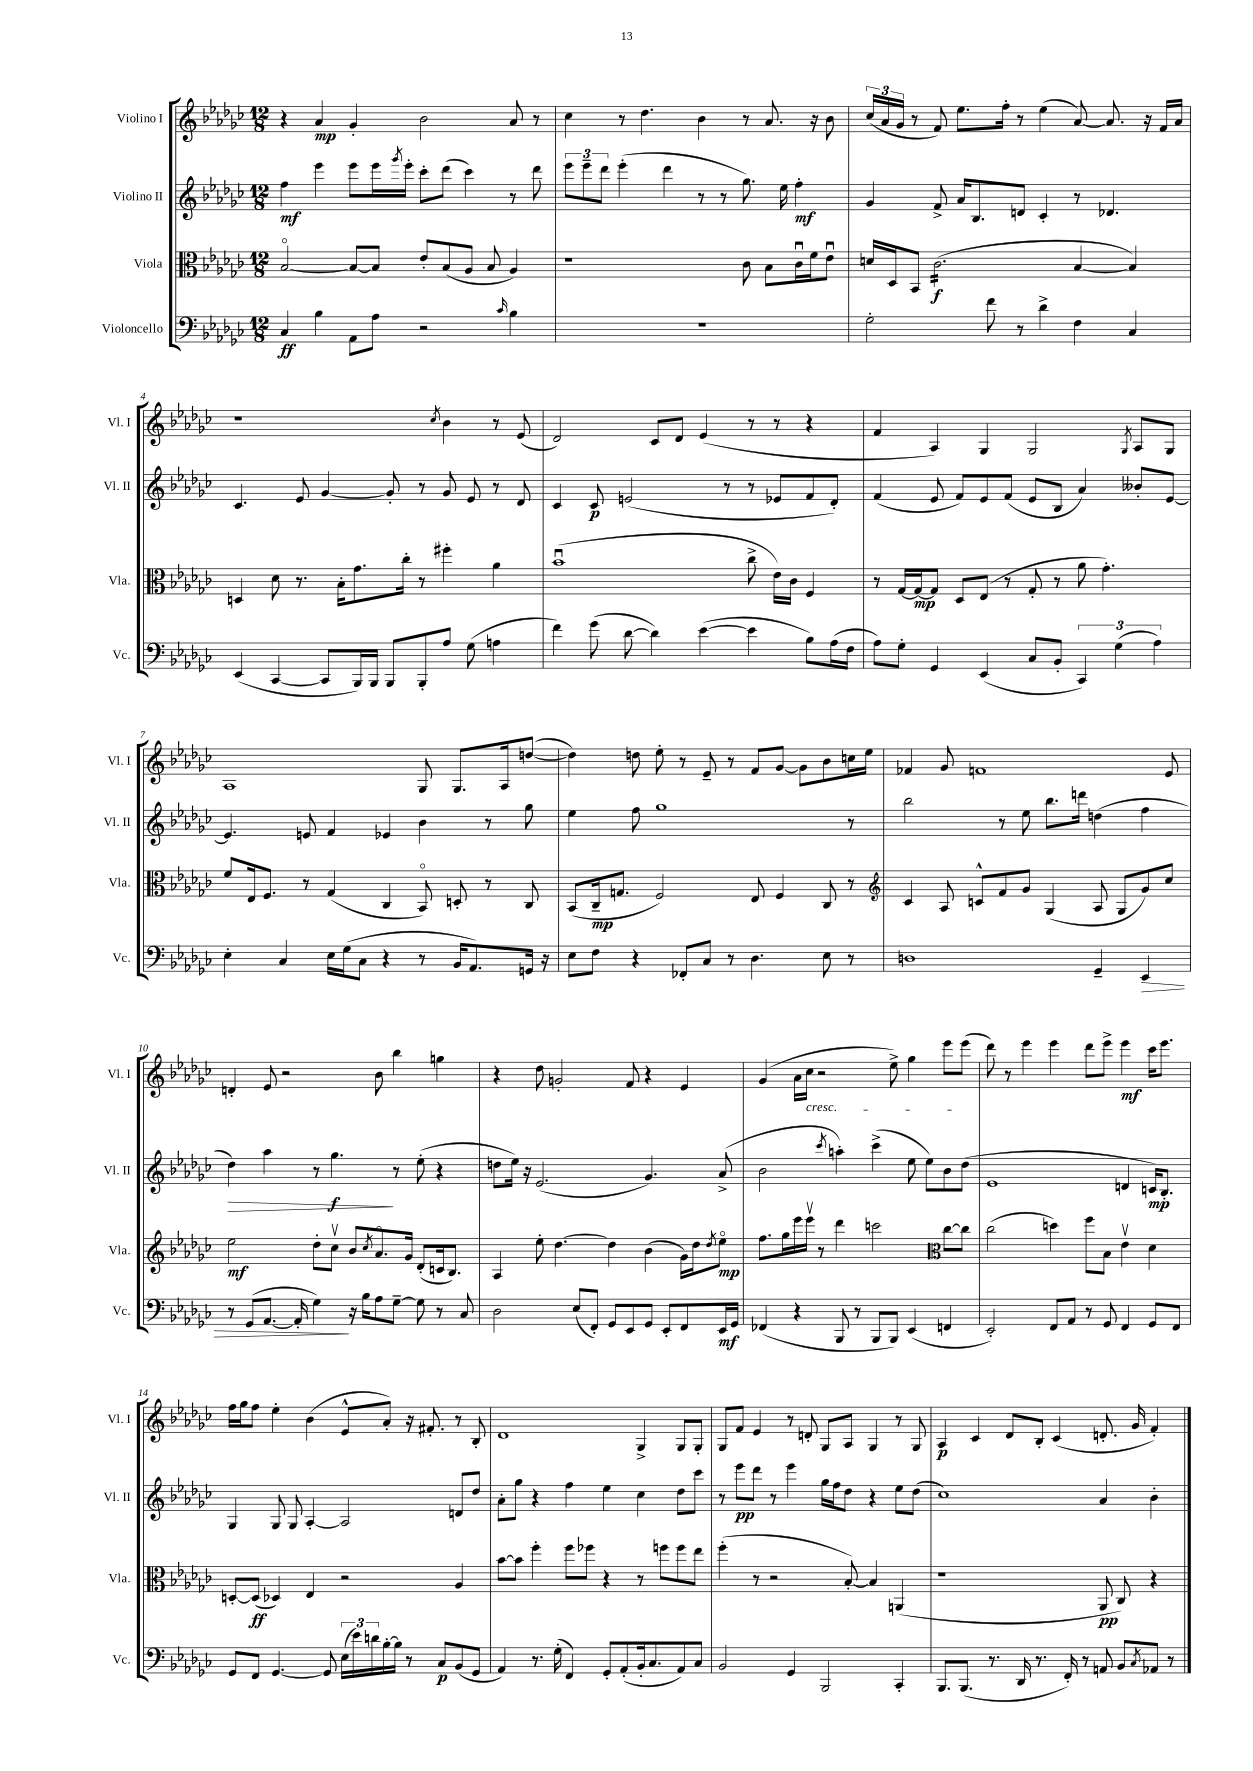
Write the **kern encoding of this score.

**kern	**kern	**kern	**kern
*staff4	*staff3	*staff2	*staff1
*clefF4	*clefC3	*clefG2	*clefG2
*k[b-e-a-d-g-c-]	*k[b-e-a-d-g-c-]	*k[b-e-a-d-g-c-]	*k[b-e-a-d-g-c-]
*M12/8	*M12/8	*M12/8	*M12/8
4C-	[2B-o	4ff	4r
4B-	.	4eee-	4a-
8AA-	8B-_	8eee-	4g-'
8A-	8B-]	16eee-	.
.	.	8qggg-	.
.	.	16eee-'	.
2r	8e-'	8ccc-'	2b-
.	(8B-	(8ddd-	.
.	8A-	4ccc-)	.
.	8B-	.	.
16qqc-	.	.	.
4B-	4A-)	8r	8a-
.	.	8ddd-	8r
=	=	=	=
1.r	1r	12eee-	4cc-
.	.	12eee-~	.
.	.	12ddd-	.
.	.	(4eee-'	8r
.	.	.	4.dd-
.	.	4ddd-	.
.	.	8r	4b-
.	.	8r	.
.	8c-	8.gg-)	8r
.	8B-	.	8.a-
.	.	16ee-	.
.	16c-u	4ff'	.
.	16f	.	16r
.	8e-u	.	8b-
=	=	=	=
2G-'	16d	4g-	(24cc-
.	.	.	24a-
.	16D-	.	.
.	.	.	24g-
.	8BB-	.	8r
.	(2.c-	8f^	8f)
.	.	16a-	8.ee-
.	.	8.B-	.
8f	.	.	.
.	.	.	16ff'
8r	.	8d	8r
4d-^	.	4c-'	(4ee-
4F	[4B-	8r	[8a-)
.	.	4.d-	8.a-]
4C-	4B-])	.	.
.	.	.	16r
.	.	.	16f
.	.	.	16a-
=	=	=	=
(4EE-	4D	4.c-	1r
[4CC-	8d-	.	.
.	8.r	8e-	.
8CC-]	.	[4g-	.
.	16B-'	.	.
16BBB-)	8.g-	.	.
16BBB-	.	.	.
8BBB-	.	8g-']	.
.	16cc-'	.	.
8BBB-'	8r	8r	.
.	.	.	8qcc-
8A-	4ff#'	8g-	4b-
(8G-	.	8e-	.
4A	4a-	8r	8r
.	.	8d-	(8e-
=	=	=	=
4f)	(1b-u	4c-	2d-)
(8g-	.	8c-	.
[8d-	.	(2e	.
4d-])	.	.	8c-
.	.	.	8d-
([4e-	.	.	(4e-
.	.	8r	.
4e-]	8cc-^	8r	8r
.	16e-)	8e-	8r
.	16c-	.	.
8B-)	4F	8f	4r
(16A-	.	8d-')	.
16F	.	.	.
=	=	=	=
8A-)	8r	(4f	4f
8G-'	[16G-	.	.
.	16G-_	.	.
4GG-	8G-]	8e-	4A-)
.	8D-	8f)	.
(4EE-	(8E-	8e-	4G-
.	8r	(8f	.
8C-	8G-'	8e-	2G-
8BB-'	8r	8B-	.
6CC-)	8a-	4a-)	.
.	4.g-')	.	.
(6G-	.	.	.
.	.	.	8qG-
.	.	8b--'	8A-
6A-)	.	.	.
.	.	[8e-	8G-
=	=	=	=
4E-'	8f	4.e-]	1A-
.	16E-	.	.
.	8.F	.	.
4C-	.	.	.
.	8r	8e	.
16E-	(4G-	4f	.
(16G-	.	.	.
8C-	.	.	.
4r	4C-	4e-	.
8r	8BB-o)	4b-	8G-
16BB-	8D'	.	8.G-
8.AA-)	.	.	.
.	8r	8r	.
.	.	.	16A-
16GG	8C-	8gg-	([8dd
16r	.	.	.
=	=	=	=
8E-	(8BB-	4ee-	4dd])
8F	16C-~	.	.
.	8.G	.	.
4r	.	8ff	8dd
.	2F)	1gg-	8ee-'
8FF-'	.	.	8r
8C-	.	.	8e-~
8r	.	.	8r
4.D-	8E-	.	8f
.	4F	.	[8g-
.	.	.	8g-]
8E-	8C-	.	8b-
8r	8r	8r	16cc
.	.	.	16ee-
=	=	=	=
*	*clefG2	*	*
1D	4c-	2bb-	4f-
.	8A-	.	8g-
.	8c^^	.	1f
.	8f	8r	.
.	8g-	8ee-	.
.	(4G-	8.bb-	.
.	.	16ddd	.
4GG-~	8A-	(4dd	.
.	8G-	.	.
4EE-	8g-)	4ff	.
.	8cc-	.	8e-
=	=	=	=
8r	2ee-	4dd-)	4d'
(8GG-	.	.	.
[8.AA-	.	4aa-	8e-
.	.	.	2r
16AA-']	.	.	.
4G-)	8dd-'	8r	.
.	8cc-v	4.gg-	.
16r	8b-	.	.
16B-	.	.	.
.	8qcc-	.	.
8A-	8.a-o	.	8b-
[8G-~	.	8r	4bb-
.	16g-	.	.
8G-]	(8d-'	(8ee-'	.
8r	16c	4r	4gg
.	8.B-)	.	.
8C-	.	.	.
=	=	=	=
2D-	4A-	8dd	4r
.	.	16ee-)	.
.	.	16r	.
.	8ee-'	(2.e-	8dd-
.	[4.dd-	.	2g'
(8E-	.	.	.
8FF')	.	.	.
8GG-	4dd-]	.	.
8EE-	.	.	8f
8GG-	(4b-	4.g-)	4r
8EE-'	.	.	.
8FF	16g-)	.	4e-
.	16dd-	.	.
.	8qdd-	.	.
16EE-	8ee-o	(8a-^	.
16GG-	.	.	.
=	=	=	=
(4FF-	8.ff	2b-	(4g-
.	16gg-	.	.
4r	16eee-	.	16a-
.	16eee-v	.	16cc-
.	8r	.	2r
.	.	8qccc-	.
8BBB-	4ddd-	4aa')	.
8r	.	.	.
8BBB-	2ccc	(4ccc-^	.
8BBB-)	.	.	8ee-^)
(4EE-	.	8ee-	4gg-
.	.	8ee-)	.
*	*clefC3	*	*
4FF	[8cc-	8b-	8eee-
.	8cc-]	(8dd-	(8eee-
=	=	=	=
2EE-')	(2cc-	1e-	8ddd-)
.	.	.	8r
.	.	.	4eee-
8FF	4dd)	.	4eee-
8AA-	.	.	.
8r	8ff	.	8ddd-
8GG-	8B-	.	8eee-^
4FF	4e-v	4d	4eee-
8GG-	4d-	16c)	16ccc-
.	.	8.B-'	8.eee-
8FF	.	.	.
=	=	=	=
8GG-	[8D'	4G-	16ff
.	.	.	16gg-
8FF	(8D]	.	8ff
[4.GG-	4D-)	8G-	4ee-'
.	.	8G-	.
.	4E-	[4A-'	(4b-
8GG-]	.	.	.
(24E-	2r	2A-]	8e-^^
24e-)	.	.	.
24d	.	.	.
[16B-'	.	.	8a-')
16B-]	.	.	.
8r	.	.	16r
.	.	.	8.f#'
8C-	.	.	.
(8BB-	4A-	8d	8r
8GG-	.	8dd-	8B-'
=	=	=	=
4AA-)	[8b-	8a-'	1d-
.	8b-]	8gg-	.
8.r	4ff'	4r	.
(16G-'	.	.	.
4FF)	8ff	4ff	.
.	8ff-	.	.
8GG-'	4r	4ee-	.
(8AA-'	.	.	.
16BB-'	8r	4cc-	4G-^
8.C-	.	.	.
.	8ff	.	.
8AA-)	8ff	8dd-	8G-
8C-	8ee-	8ccc-	8G-'
=	=	=	=
2BB-	(4ff'	8r	8G-
.	.	8eee-	8f
.	8r	8ddd-	4e-
.	2r	8r	.
4GG-	.	4eee-	8r
.	.	.	8d'
2BBB-	.	16gg-	8G-
.	.	16ff	.
.	[8B-')	8dd-	8A-
.	4B-]	4r	4G-
4CC-'	(4AA	8ee-	8r
.	.	(8dd-	8G-
=	=	=	=
8.BBB-	1r	1cc-)	4A-
(8.BBB-	.	.	.
.	.	.	4c-
8.r	.	.	.
.	.	.	8d-
16DD-	.	.	.
8.r	.	.	8B-'
.	.	.	(4c-
16FF')	.	.	.
8r	.	.	.
8AA	8AA-	4a-	8.d'
8BB-	8C-)	.	.
.	.	.	16g-
8qC-	.	.	.
8AA-	4r	4b-'	4f')
8r	.	.	.
==	==	==	==
*-	*-	*-	*-
